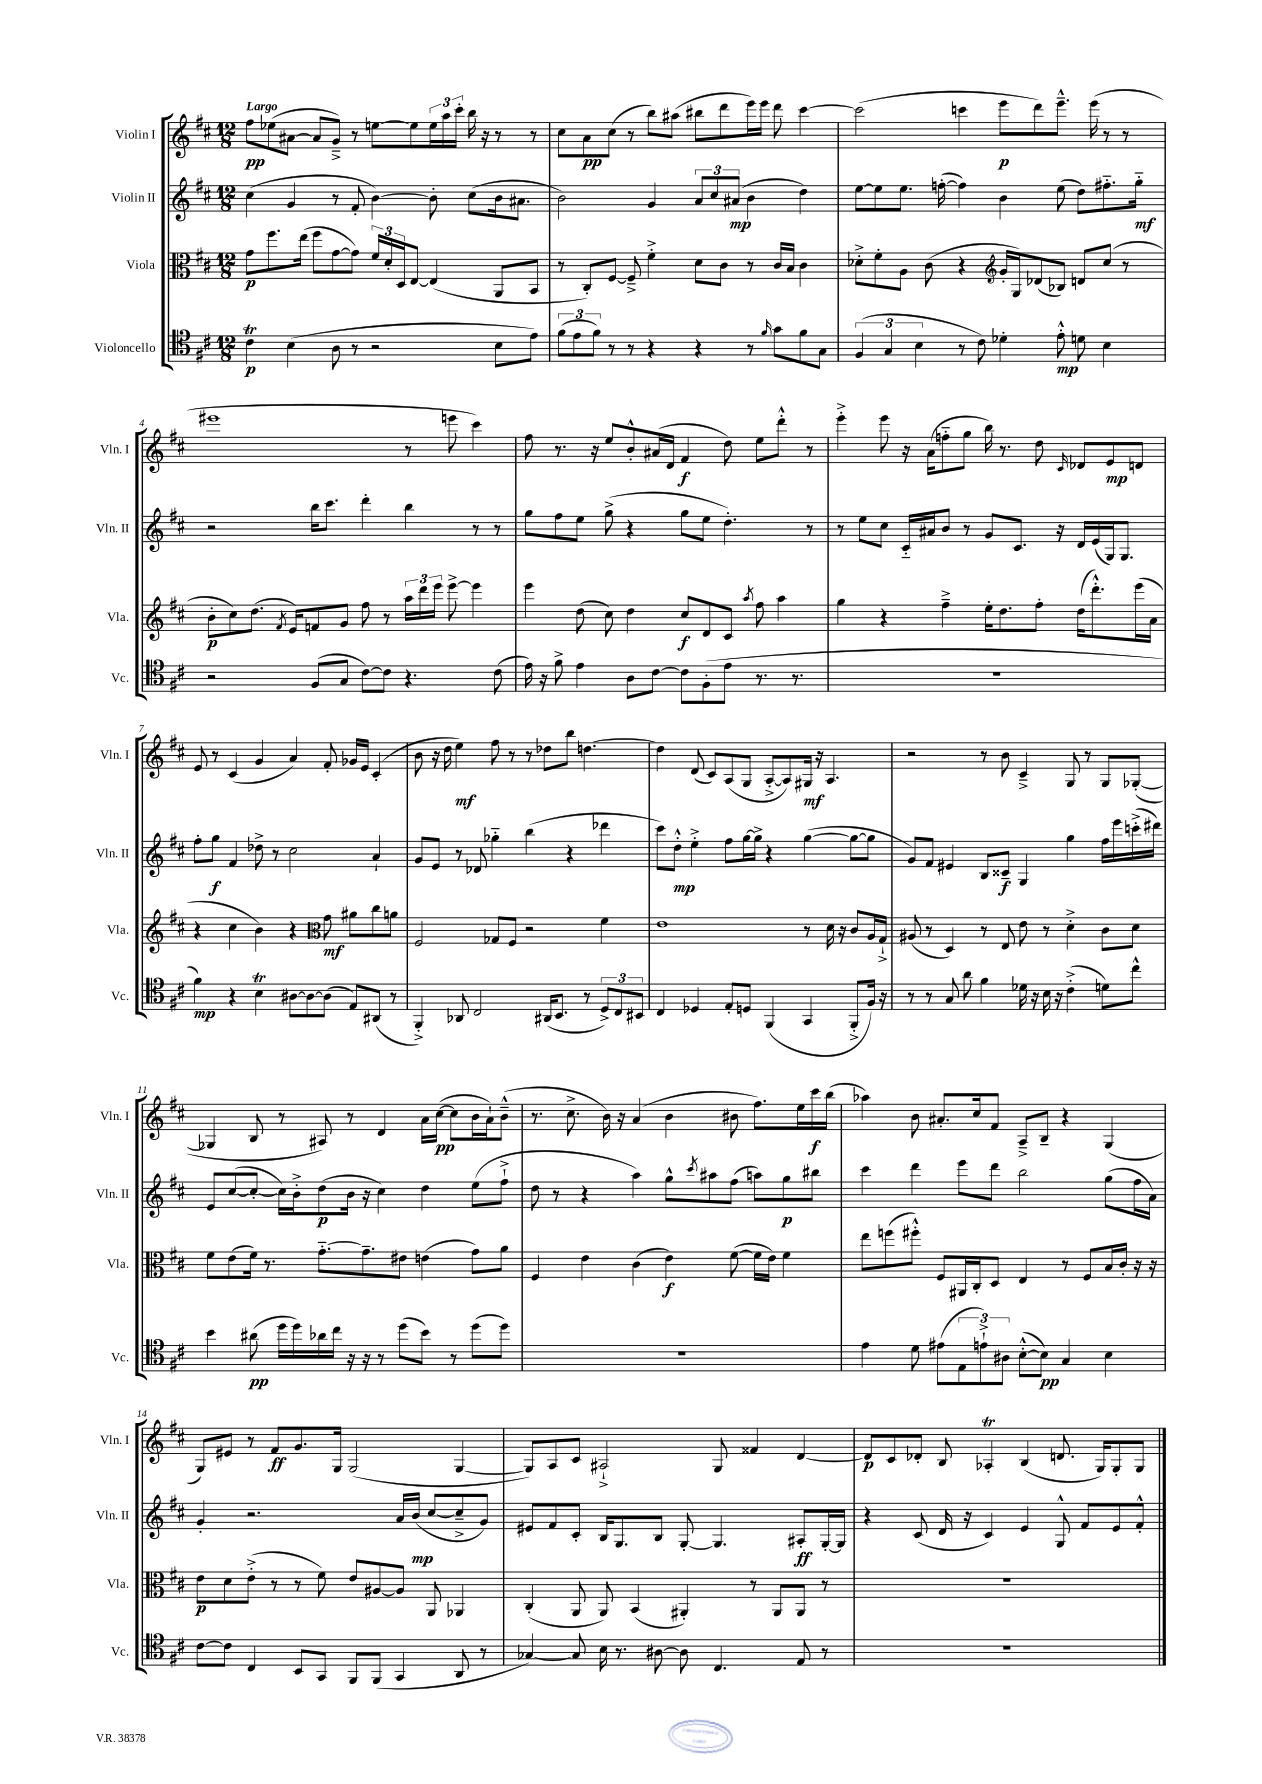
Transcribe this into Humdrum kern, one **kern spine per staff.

**kern	**kern	**kern	**kern
*staff4	*staff3	*staff2	*staff1
*clefC4	*clefC3	*clefG2	*clefG2
*k[f#c#]	*k[f#c#]	*k[f#c#]	*k[f#c#]
*M12/8	*M12/8	*M12/8	*M12/8
4c#\	8g\L	(4cc#\	8ff#\L
.	8.ff#\	.	(8ee-\
(4B\	.	4g/	[8a#\J
.	(16ee\Jk	.	.
.	8ff#\L	.	8a#/]L
8A\	[8g\	8r	8g~^/J)
8r	8g\]J)	8f#'/	8r
2r	24f#/LL	[4b\)	[8ee\L
.	24d'/	.	.
.	24D/J	.	.
.	[8E/J	.	8ee\]
.	(4E/]	8b'\]	24ee\L
.	.	.	24aa\
.	.	.	24ccc#'\JJ
.	.	(8cc#\L	16bb\
.	.	.	16r
8B\L	8AA/L	16b\k	8r
.	.	8.a#\J	.
8e\J)	8BB/J	.	8r
=	=	=	=
(12f#\L	8r	2b\)	8cc#\L
12e\	.	.	.
.	8C#'/L)	.	8a\
12f#\J)	.	.	.
8r	[8F#/J	.	(8cc#\J
8r	8F#~^/]	.	8r
4r	4f#'^\	4g/	8bb\L)
.	.	.	(8aa#\J
4r	8d\L	12a/L	8bb#\L
.	.	12cc#/	.
.	8c#\J	.	8ddd\
.	.	(12a#/J	.
8r	8r	4b\	16eee\L)
.	.	.	16eee\JJ
16qqf#/	.	.	.
8g\L	16c#/LL	.	8ddd\
.	16B/JJ	.	.
8f#\	4c#\	4dd\)	[4ccc#\
8G\J	.	.	.
=	=	=	=
(6F#/	8d-'^\L	[8ee\L	(2ccc#\]
.	8f#'\	8ee\]	.
6G/	.	.	.
.	8A\J	8.ee\J	.
6B\	.	.	.
.	(8c#\	.	.
.	.	([16ff'\	.
8r	4r	4ff\])	4ccc\
8c#\)	.	.	.
*	*clefG2	*	*
4d-'\	16g'/LL	4b\	8eee\L
.	16G/J)	.	.
.	(8d-/	.	8ddd\)
8e'^^\	8B-/J)	(8ee\	8.eee~^^\J
8d\	8d/L	8dd\L)	.
.	.	.	(16eee\
4B\	(8cc#/J	8.ff#'~\	8r
.	8r	.	8r
.	.	16gg'~\Jk	.
=	=	=	=
2r	8b'\L	2r	1eee#
.	8cc#\)	.	.
.	(8.dd\J	.	.
.	8qf#/	.	.
.	16e/LK)	.	.
(8F#/L	8f/	16bb\LK	.
.	.	8.ccc#\J	.
8G/J	8g/J	.	.
[8c#\L)	8ff#\	4ddd'\	.
8c#\]J	8r	.	.
4.r	24aa\LL	4bb\	8r
.	24ddd\	.	.
.	24eee\JJ	.	.
.	[8eee^\	.	8eee\
.	4eee\]	8r	4ccc#\)
(8c#\	.	8r	.
=	=	=	=
16e\)	4eee\	8gg\L	8ff#\
16r	.	.	.
8f#^\	.	8ff#\	8.r
4e\	(8dd\	8ee\J	.
.	.	.	16r
.	8cc#\)	(8gg^\	8ee/L
8A\L	4dd\	4r	8b'^^/
[8c#\J	.	.	(16a#/L
.	.	.	16d/JJ
8c#\]L	8cc#/L	8gg\L	4f#/
(8F#'\	8d/	8ee\J	.
8e\J	8c#/J	4.dd'\)	8dd\)
.	8qaa/	.	.
8.r	8ff#\	.	8ee\L
.	4aa\	.	8ddd'^^\J
8.r	.	.	.
.	.	8r	8r
=	=	=	=
1.r	4gg\	8r	4eee'^\
.	.	8ee\L	.
.	4r	8cc#\J	8eee\
.	.	16c#'~/LL	16r
.	.	16a#/J	(16a\LK
.	4ff#~^\	8b/J	8ff'~\
.	.	8r	8gg\J
.	16ee'\LK	8g/L	16bb\)
.	8.dd\	.	8.r
.	.	8.c#/J	.
.	8ff#'\J	.	8dd\
.	.	16r	.
.	.	.	16qqc#/
.	(16dd\LK	16d/LL	8d-/L
.	8.ddd'^^\)	(16e/	.
.	.	16G/J)	8e/
.	.	8.G/J	.
.	(16eee\L	.	8d/J
.	16a\JJ	.	.
=	=	=	=
4f#\)	4r	8ff#'\L	8e/
.	.	8gg\J	8r
4r	4cc#\	4f#/	(4c#/
4B\	4b\)	8dd-^\	4g/
.	.	8r	.
[8A#\L	4r	2cc#\	4a/)
8A#\_	.	.	.
*	*clefC3	*	*
(8A#\]J	8g\	.	8f#'/
8E/L)	8a#\L	.	16g-/LL
.	.	.	16e/JJ
(8AA#/J	8cc#\	4a`/	(4c#'/
8r	8a\J	.	.
=	=	=	=
4FF#'^/)	2F#/	8g/L	8b\
.	.	8e/J	16r
.	.	.	16dd\
8AA-/	.	8r	4ee\)
2C#/	.	8d-/	.
.	8G-/L	4gg-'~\	8ff#\
.	8F#/J	.	8r
.	2r	(4bb\	8r
(16AA#/LK	.	.	8dd-\L
8.BB/J	.	.	.
.	.	4r	8bb\J
8r	.	.	[4.dd\
12D^/L)	4f#\	4ddd-\	.
12C#/	.	.	.
12BB#/J	.	.	.
=	=	=	=
4C#/	1e	8ccc#\L)	4dd\]
.	.	8dd'^^\J	.
4D-/	.	4ee'^\	(8d/
.	.	.	8c#/L)
8E'/L	.	8ff#\L	(8A/
8D/J	.	[16gg\L	8G/J
.	.	16gg^\]JJ	.
(4FF#/	.	4r	[8A'^/L
.	.	.	8A/])
4GG/	8r	([4gg\	16G#/Jk
.	.	.	16r
.	16d\	.	4.A/
.	16r	.	.
8FF#'^/L	8c#/L	8gg\_L	.
16F#/Jk)	16A/L	8gg\]J	.
16r	16G`^/JJ	.	.
=	=	=	=
8r	(8A#/	8g/L)	2r
8r	8r	8f#/J	.
8G/	4D/)	4e#/	.
8a\	.	.	.
4f#\	8r	8B/L	8r
.	8E/	8c##~/J	8b\
16d-\	8e\	4G/	4c#~^/
16r	.	.	.
16B\	8r	.	.
16r	.	.	.
(4c#'^\	4d'^\	4gg\	8G/
.	.	.	8r
8d\L)	8c#\L	16ff#\LL	8G/L
.	.	16eee\	.
8cc#^^\J	8d\J	(16ccc'^\	([8G-'/J
.	.	16ddd#\JJ)	.
=	=	=	=
4b\	8f#\L	8e/L	4G-/]
.	(8e\	([8cc#/	.
(8a#\	16f#\Jk)	8cc#'/_J	8B/
.	8.r	.	.
16dd\LL	.	16cc#\]LL)	8r
16dd\)	.	16b'^\J	.
16a-\	[8.g'~\L	(8dd\	8A#/)
16cc#\JJ	.	.	.
16r	.	16b\Jk	8r
16r	8.g~\]	16r	.
8r	.	4cc#\)	4d/
(8dd\L	8e#\J	.	.
8b\J)	(4e\	4dd\	16a\LL
.	.	.	([16cc#\JJ
8r	.	.	8cc#\]L
(8dd\L	8g\L)	(8ee\L	16b\L
.	.	.	16a`\J)
8dd\J)	8a\J	8ff#`^\J	(8b~^^\J
=	=	=	=
1.r	4F#/	8dd\	8.r
.	.	8r	.
.	.	.	8.cc#^\
.	4e\	4r	.
.	.	.	16b\)
.	.	.	16r
.	(4c#\	4aa\)	(4a/
.	4e\)	8gg^^\L	4b\
.	.	8qccc#/	.
.	.	8aa#\	.
.	([8f#\	(8ff#\J	8b#\
.	16f#\]LL	8aa\L)	8.ff#\L)
.	16e\JJ)	.	.
.	4f#\	8gg\	.
.	.	.	16ee\L
.	.	8bb#\J	16ccc#\
.	.	.	(16bb\JJ
=	=	=	=
4e\	8ee\L	4ccc#\	4aa-\)
.	(8ff\	.	.
8d\	8ff#'^^\J)	4ddd\	8b\
(8e#\L	8F#/L	.	8.a#'/L
12E\	16AA#/L	8eee\L	.
.	16C#'/J	.	16cc#/k
12e`^\)	.	.	.
.	8D/J	8ddd\J	8f#/J
12A#\J	.	.	.
([8B'^^\L	4E/	2bb\	8A~^/L
8B\]J)	.	.	8B~/J
4G/	8r	.	4r
.	8F#/L	.	.
4B\	16B/L	(8gg\L	(4G/
.	16c#'/JJ	.	.
.	16r	16ff#\L	.
.	16r	16a\JJ)	.
=	=	=	=
[8c#\L	8e\L	4g'/	8G/L)
8c#\]J	8d\	.	8e#/J
4C#/	(8e'^\J	2.r	8r
.	8r	.	8f#/L
8BB/L	8r	.	8.g/
8GG/J	8f#\)	.	.
.	.	.	16G/Jk
8FF#/L	8e/L	.	(2G/
(8FF#/J	[8A#/	.	.
4GG/	8A#/]J	16a/LL	.
.	.	(16b/JJ	.
.	8AA/	[8cc#/L	.
8AA/	4AA-/	8cc#~^/]	[4G/
8r	.	8g/J)	.
=	=	=	=
[4G-/)	(4C#'/	8e#/L	8G/]L)
.	.	8f#/	8A/
8G-/]	8AA/	8c#'/J	8c#/J
16B\	8AA/)	16B/LK	2A#`^/
8.r	.	8.G/	.
.	(4BB/	.	.
[8A#\	.	8B/J	.
8A#\]	4AA#'/)	[8G'/	.
4.C#/	.	4.G/]	8G/
.	8r	.	4f##/
.	8AA#/L	.	.
8E/	8AA#/J	8A#'/L	[4d/
8r	8r	[16G'/L	.
.	.	16G/]JJ	.
=	=	=	=
1.r	1.r	4r	8d/]L
.	.	.	8c#/
.	.	(8c#/	8d-'/J
.	.	16d/	8B/
.	.	16r	.
.	.	4c#/)	4A-'/
.	.	4e/	(4B/
.	.	8G^^/	8.d/
.	.	8f#/L	.
.	.	.	16G/LK)
.	.	8e/	8G'/
.	.	8f#'^^/J	8G/J
==	==	==	==
*-	*-	*-	*-
